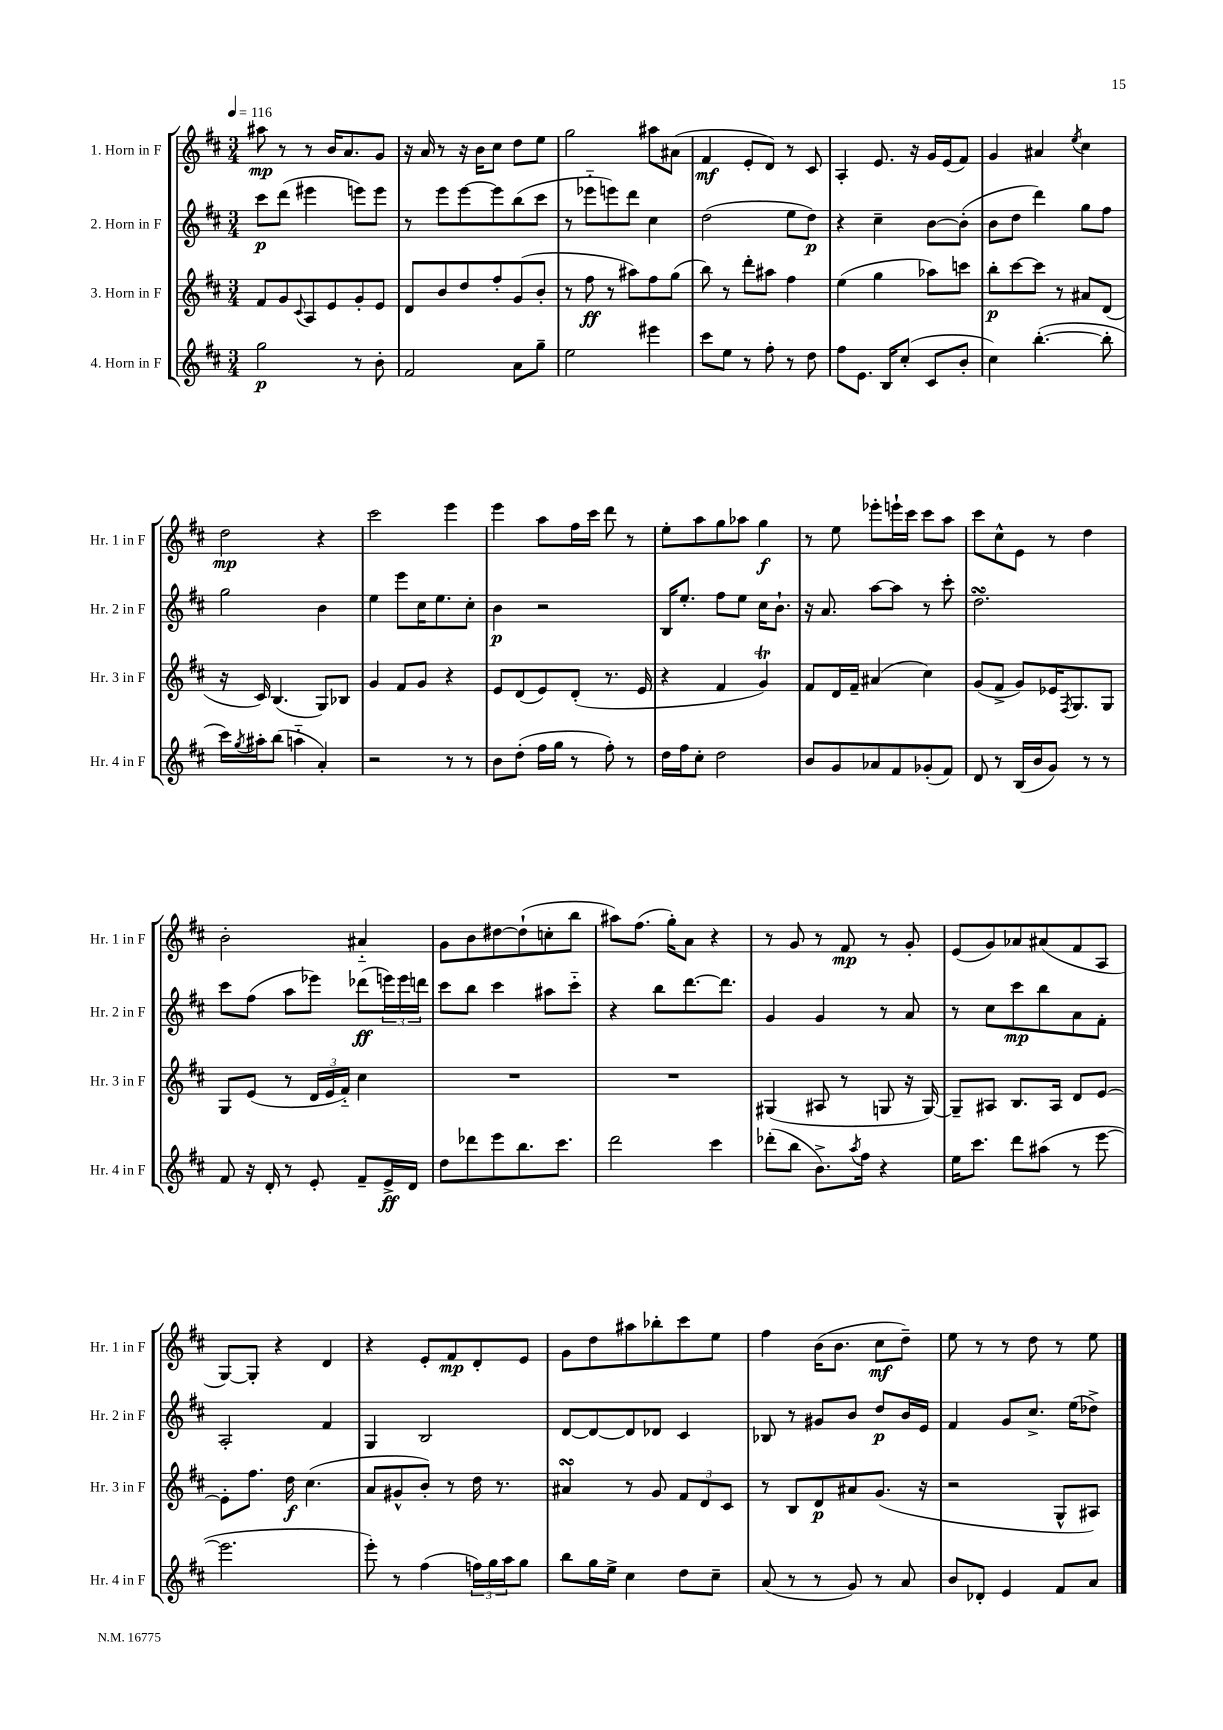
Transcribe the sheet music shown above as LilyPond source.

<<
\new StaffGroup <<
\new Staff = "s0" \with { instrumentName = "1. Horn in F" shortInstrumentName = "Hr. 1 in F" } {
    \clef treble \key d \major \numericTimeSignature \time 3/4 \tempo 4 = 116
    ais''8\mp r8 r8 b'16 a'8. g'8 |
    r16 a'16 r8 r16 b'16 cis''8 d''8 e''8 |
    g''2 ais''8 ais'8( |
    fis'4\mf e'8-. d'8) r8 cis'8 |
    a4-. e'8. r16 g'16 e'16( fis'8) |
    g'4 ais'4 \acciaccatura { e''8 } cis''4 |
    d''2\mp r4 |
    cis'''2 e'''4 |
    e'''4 a''8 fis''16 cis'''16 d'''8 r8 |
    e''8-. a''8 g''8 aes''8 g''4\f |
    r8 e''8 ees'''8-. e'''16-! cis'''16 cis'''8 a''8 |
    cis'''8 cis''8-^ e'8 r8 d''4 |
    b'2-. ais'4-_ |
    g'8 b'8 dis''8~ dis''8-!( c''8-. b''8 |
    ais''8) fis''8.( g''16-.) a'8 r4 |
    r8 g'8 r8 fis'8\mp r8 g'8-. |
    e'8( g'8) aes'8 ais'8( fis'8 a8 |
    g8~) g8-. r4 d'4 |
    r4 e'8-. fis'8\mp d'8-. e'8 |
    g'8 d''8 ais''8 bes''8-. cis'''8 e''8 |
    fis''4 b'16( b'8. cis''8\mf d''8--) |
    e''8 r8 r8 d''8 r8 e''8 \bar "|." |
}
\new Staff = "s1" \with { instrumentName = "2. Horn in F" shortInstrumentName = "Hr. 2 in F" } {
    \clef treble \key d \major \numericTimeSignature \time 3/4
    cis'''8\p d'''8( eis'''4 e'''8) e'''8 |
    r8 e'''8 e'''8~ e'''8 b''8( cis'''8 |
    r8 ees'''8-_ e'''8) d'''8 cis''4 |
    d''2( e''8 d''8\p) |
    r4 cis''4-- b'8~ b'8-.( |
    b'8 d''8 d'''4) g''8 fis''8 |
    g''2 b'4 |
    e''4 e'''8 cis''16 e''8. cis''8-. |
    b'4\p r2 |
    b16 e''8.-. fis''8 e''8 cis''16 b'8.-! |
    r16 a'8. a''8~ a''8 r8 cis'''8-. |
    d''2.\turn |
    cis'''8 fis''8( a''8 ees'''8) des'''8\ff( \tuplet 3/2 { e'''16) e'''16 d'''16 } |
    cis'''8 b''8 cis'''4 ais''8 cis'''8-_ |
    r4 b''8 d'''8.~ d'''8. |
    g'4 g'4 r8 a'8 |
    r8 cis''8 cis'''8\mp b''8 a'8 fis'8-. |
    a2-. fis'4 |
    g4 b2 |
    d'8~ d'8~ d'8 des'8 cis'4 |
    bes8 r8 gis'8 b'8 d''8\p b'16 e'16 |
    fis'4 g'8 cis''8.-> e''16( des''8->) \bar "|." |
}
\new Staff = "s2" \with { instrumentName = "3. Horn in F" shortInstrumentName = "Hr. 3 in F" } {
    \clef treble \key d \major \numericTimeSignature \time 3/4
    fis'8 g'8 \appoggiatura { cis'8 } a8 e'8 g'8-. e'8 |
    d'8 b'8 d''8 fis''8-. g'8( b'8-. |
    r8 fis''8\ff r8 ais''8) fis''8 g''8( |
    b''8) r8 d'''8-. ais''8 fis''4 |
    e''4( g''4 aes''8) c'''8 |
    b''8-.\p cis'''8~ cis'''8 r8 ais'8 d'8( |
    r16 cis'16) b4.( g8) bes8 |
    g'4 fis'8 g'8 r4 |
    e'8 d'8( e'8) d'8-.( r8. e'16 |
    r4 fis'4 g'4\trill) |
    fis'8 d'16 fis'16-- ais'4( cis''4) |
    g'8( fis'8-> g'8) ees'16 \acciaccatura { fis8 } g8. g8 |
    g8 e'8( r8 \tuplet 3/2 { d'16 e'16 fis'16-_) } cis''4 |
    R2. |
    R2. |
    gis4( ais8 r8 g8 r16 g16~) |
    g8-- ais8 b8. ais16 d'8 e'8~ |
    e'8-. fis''8. d''16\f cis''4.( |
    a'8 gis'8-^ b'8-.) r8 d''16 r8. |
    ais'4\turn r8 g'8 \tuplet 3/2 { fis'8 d'8 cis'8 } |
    r8 b8 d'8\p ais'8 g'8.( r16 |
    r2 g8-^ ais8) \bar "|." |
}
\new Staff = "s3" \with { instrumentName = "4. Horn in F" shortInstrumentName = "Hr. 4 in F" } {
    \clef treble \key d \major \numericTimeSignature \time 3/4
    g''2\p r8 b'8-. |
    fis'2 a'8 g''8-- |
    e''2 eis'''4 |
    cis'''8 e''8 r8 fis''8-. r8 d''8 |
    fis''8 e'8. b16 cis''8-.( cis'8 b'8-. |
    cis''4) b''4.~-.( b''8-. |
    cis'''16) \acciaccatura { g''8 } ais''16-. b''8( a''4-_ a'4-.) |
    r2 r8 r8 |
    b'8 d''8-.( fis''16 g''16 r8 fis''8-.) r8 |
    d''16 fis''16 cis''8-. d''2 |
    b'8 g'8 aes'8 fis'8 ges'8-.( fis'8) |
    d'8 r8 b16( b'16 g'8) r8 r8 |
    fis'8 r16 d'16-. r8 e'8-. fis'8-- e'16->\ff d'16 |
    d''8 des'''8 e'''8 b''8. cis'''8. |
    d'''2 cis'''4 |
    des'''8-.( b''8 b'8.->) \acciaccatura { a''8 } fis''16 r4 |
    e''16 cis'''8. d'''8 ais''8( r8 e'''8~ |
    e'''2. |
    e'''8-.) r8 fis''4( \tuplet 3/2 { f''16) g''16 a''16 } g''8 |
    b''8 g''16 e''16-> cis''4 d''8 cis''8-- |
    a'8( r8 r8 g'8) r8 a'8 |
    b'8 des'8-. e'4 fis'8 a'8 \bar "|." |
}
>>
>>
\layout { \context { \Score \remove "Bar_number_engraver" } }
